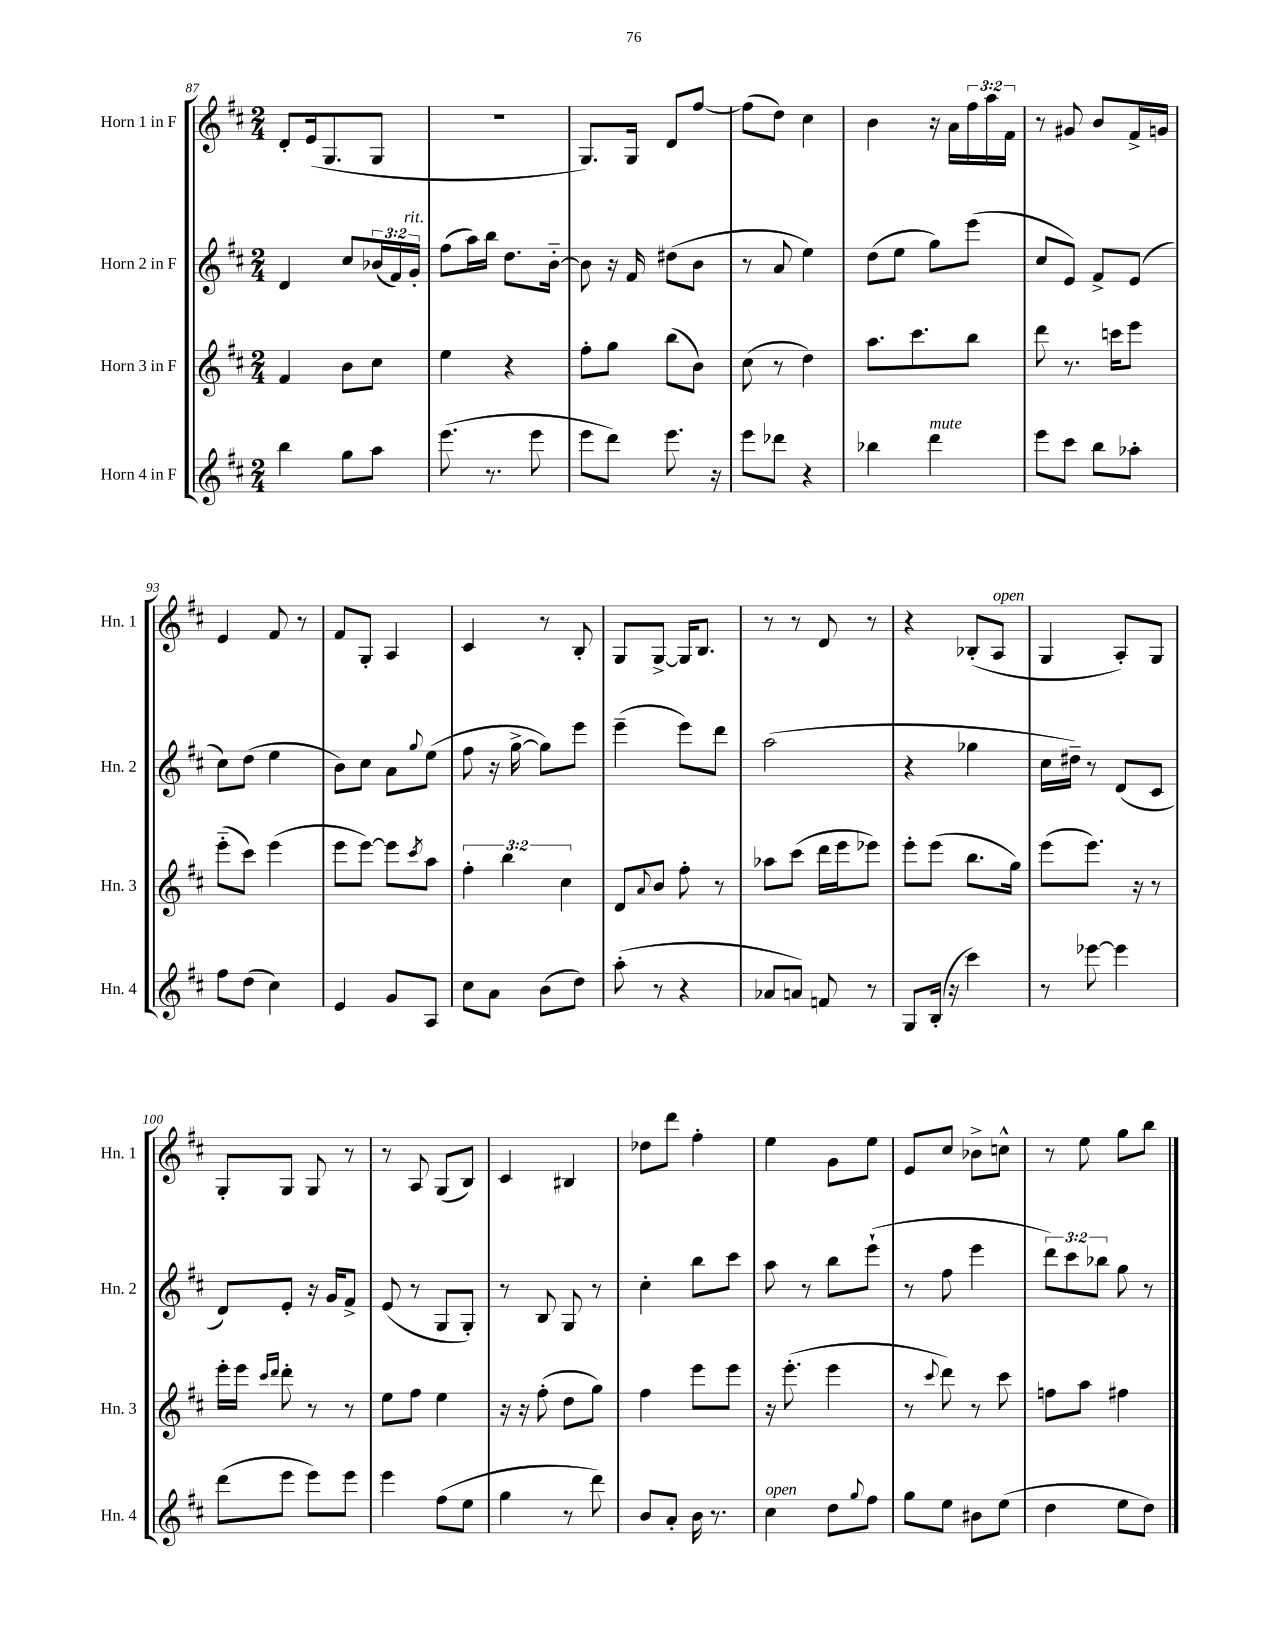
<<
\new StaffGroup <<
\new Staff = "s0" \with { instrumentName = "Horn 1 in F" shortInstrumentName = "Hn. 1" } {
    \clef treble \key d \major \numericTimeSignature \time 2/4 \override Staff.TupletNumber.text = #tuplet-number::calc-fraction-text
    d'8-. e'16( g8. g8 |
    R2 |
    g8.) g16 d'8 fis''8~ |
    fis''8( d''8) cis''4 |
    b'4 r16 a'16 \tuplet 3/2 { fis''16 a''16 fis'16 } |
    r8 gis'8 b'8 fis'16-> g'16 |
    e'4 fis'8 r8 |
    fis'8 g8-. a4 |
    cis'4 r8 b8-. |
    g8 g8~-> g16 b8. |
    r8 r8 d'8 r8 |
    r4 bes8-.( a8^\markup { \italic "open" } |
    g4 a8-.) g8 |
    g8-. g8 g8 r8 |
    r8 a8 g8( b8) |
    cis'4 bis4 |
    des''8 d'''8 fis''4-. |
    e''4 g'8 e''8 |
    e'8 cis''8 bes'8-> c''8-^ |
    r8 e''8 g''8 b''8 \bar "|." |
}
\new Staff = "s1" \with { instrumentName = "Horn 2 in F" shortInstrumentName = "Hn. 2" } {
    \clef treble \key d \major \numericTimeSignature \time 2/4 \override Staff.TupletNumber.text = #tuplet-number::calc-fraction-text
    d'4 cis''8 \tuplet 3/2 { bes'16( fis'16) g'16-.^\markup { \italic "rit." } } |
    fis''8( a''16) b''16 d''8. b'16~-_ |
    b'8 r16 fis'16 dis''8( b'8 |
    r8 a'8 e''4) |
    d''8( e''8 g''8) e'''8( |
    cis''8 e'8) fis'8-> e'8( |
    cis''8) d''8( e''4 |
    b'8) cis''8 a'8 \appoggiatura { g''8 } e''8( |
    fis''8 r16 g''16~-> g''8) e'''8 |
    e'''4--( e'''8) d'''8 |
    a''2( |
    r4 ges''4 |
    cis''16 dis''16--) r8 d'8( cis'8 |
    d'8) e'8-. r16 g'16 fis'8-> |
    e'8( r8 g8 g8-.) |
    r8 b8 g8 r8 |
    cis''4-. b''8 cis'''8 |
    a''8 r8 b''8 e'''8-!( |
    r8 fis''8 e'''4 |
    \tuplet 3/2 { d'''8) cis'''8 bes''8 } g''8 r8 \bar "|." |
}
\new Staff = "s2" \with { instrumentName = "Horn 3 in F" shortInstrumentName = "Hn. 3" } {
    \clef treble \key d \major \numericTimeSignature \time 2/4 \override Staff.TupletNumber.text = #tuplet-number::calc-fraction-text
    fis'4 b'8 cis''8 |
    e''4 r4 |
    fis''8-. g''8 b''8( b'8) |
    cis''8( r8 d''4) |
    a''8. cis'''8. b''8 |
    d'''8 r8. c'''16 e'''8 |
    e'''8-_( cis'''8) e'''4( |
    e'''8 e'''8~) e'''8 \acciaccatura { cis'''8 } a''8 |
    \tuplet 3/2 { fis''4-. b''4 cis''4 } |
    d'8 \appoggiatura { a'8 } b'8 fis''8-. r8 |
    aes''8 cis'''8( d'''16 e'''16 ees'''8) |
    e'''8-. e'''8( b''8. g''16) |
    e'''8( e'''8.) r16 r8 |
    e'''16-. e'''16 \grace { cis'''16 d'''16 } d'''8-. r8 r8 |
    e''8 fis''8 e''4 |
    r16 r16 fis''8-.( d''8 g''8) |
    fis''4 e'''8 e'''8 |
    r16 e'''8.-.( e'''4 |
    r8 \appoggiatura { cis'''8 } d'''8) r8 cis'''8 |
    f''8 a''8 fis''4 \bar "|." |
}
\new Staff = "s3" \with { instrumentName = "Horn 4 in F" shortInstrumentName = "Hn. 4" } {
    \clef treble \key d \major \numericTimeSignature \time 2/4
    b''4 g''8 a''8 |
    e'''8.( r8. e'''8 |
    e'''8 d'''8) e'''8. r16 |
    e'''8 des'''8 r4 |
    bes''4 d'''4^\markup { \italic "mute" } |
    e'''8 cis'''8 b''8 aes''8-. |
    fis''8 d''8( cis''4) |
    e'4 g'8 a8 |
    cis''8 a'8 b'8( d''8) |
    a''8-.( r8 r4 |
    aes'8 a'8) f'8 r8 |
    g8 b16-.( r16 cis'''4) |
    r8 ees'''8~ ees'''4 |
    d'''8( e'''8 e'''8) e'''8 |
    e'''4 fis''8( e''8 |
    g''4 r8 d'''8) |
    b'8 a'8-. b'16 r8. |
    cis''4^\markup { \italic "open" } d''8 \appoggiatura { g''8 } fis''8 |
    g''8 e''8 bis'8 e''8( |
    d''4 e''8 d''8) \bar "|." |
}
>>
>>
\layout { \context { \Score currentBarNumber = #87 } }
